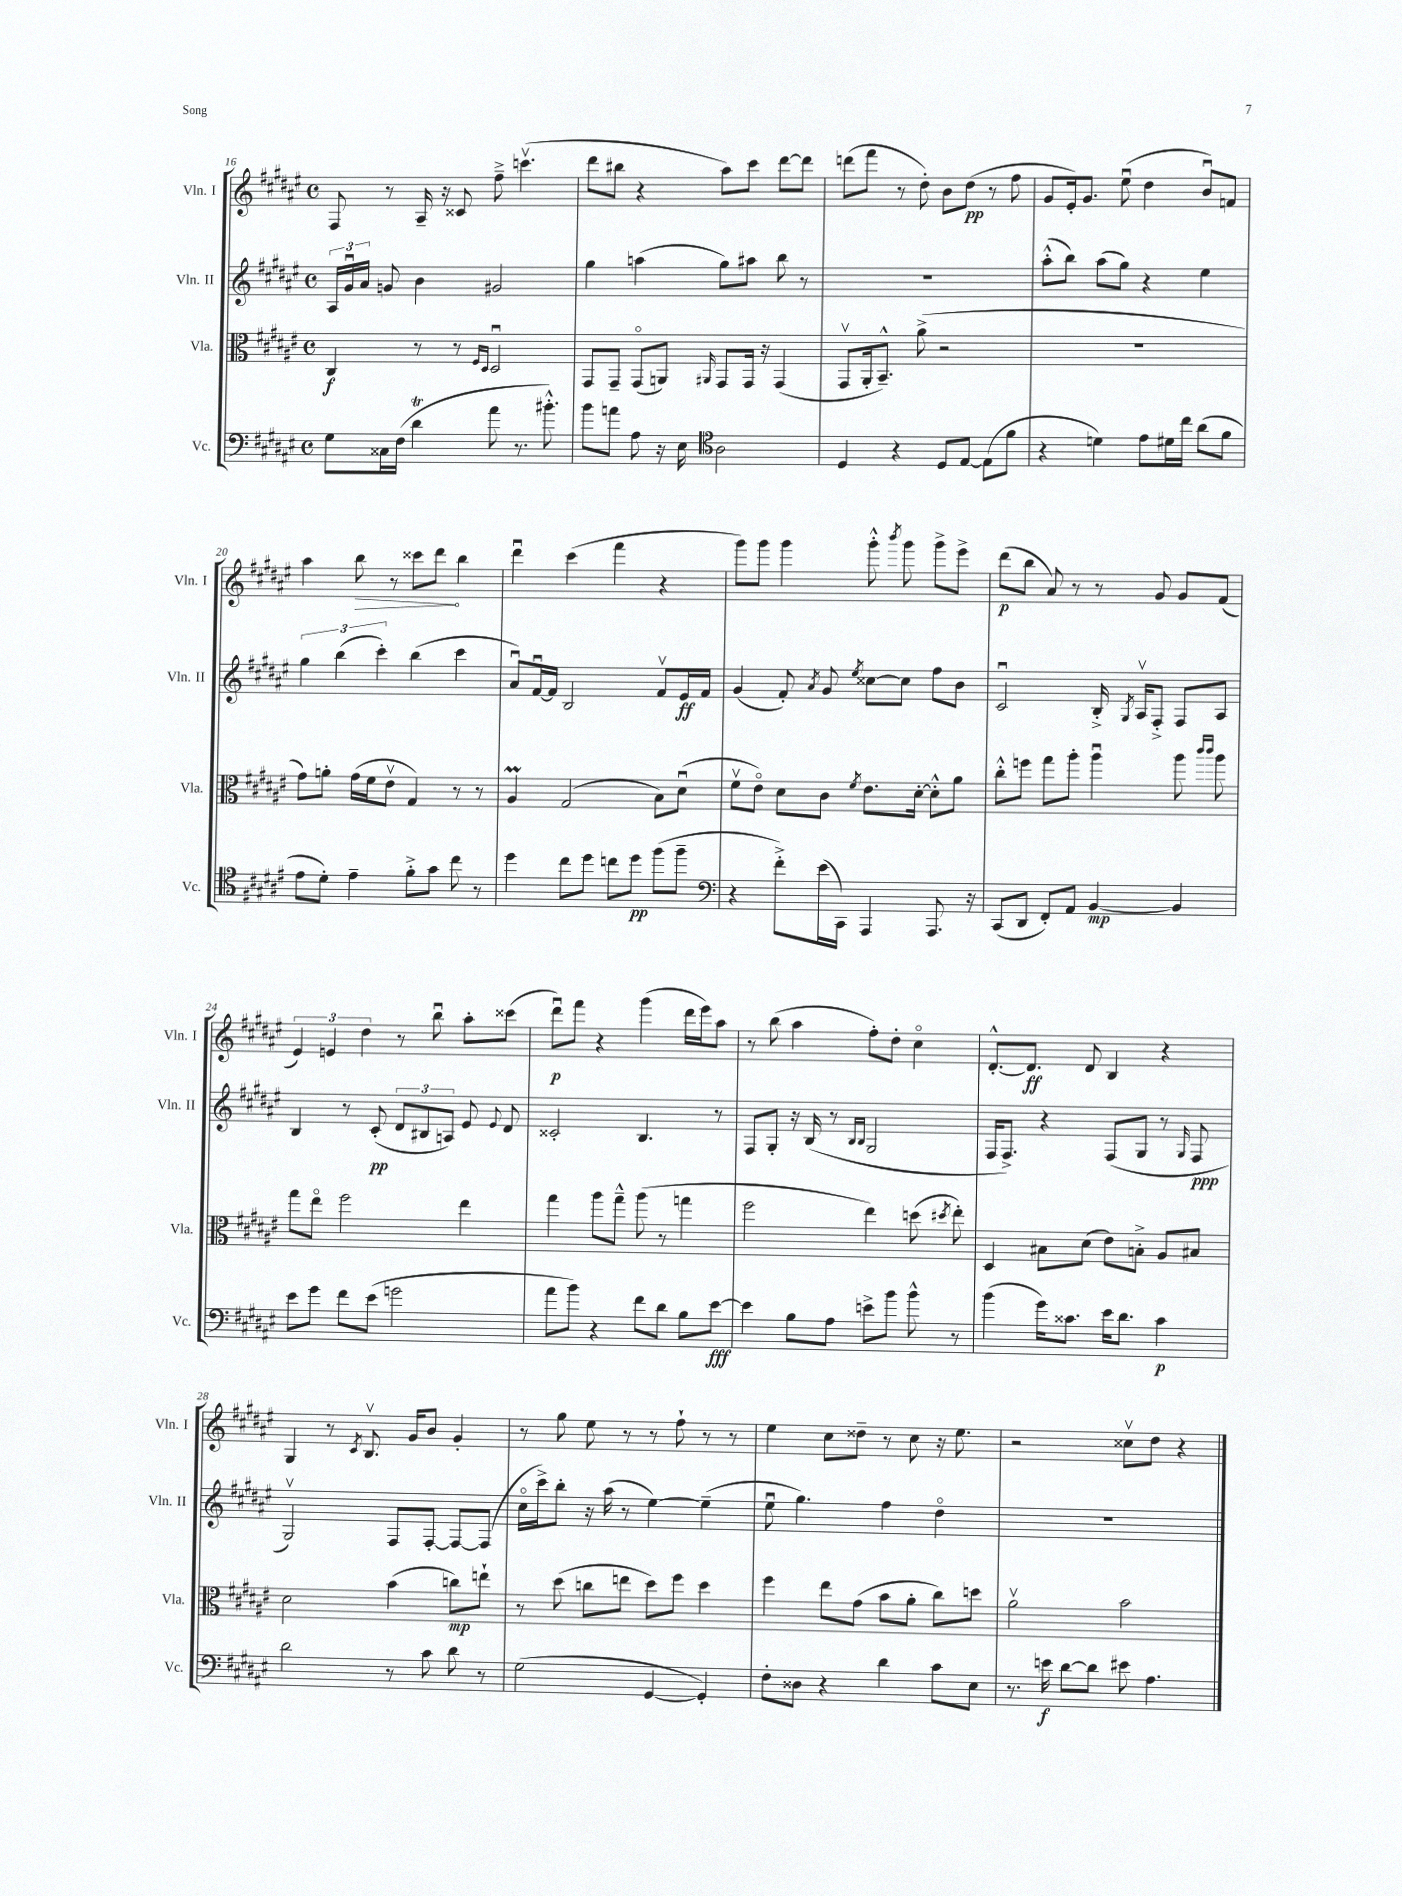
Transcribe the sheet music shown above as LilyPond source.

<<
\new StaffGroup <<
\new Staff = "s0" \with { instrumentName = "Vln. I" shortInstrumentName = "Vln. I" } {
    \clef treble \key fis \major \defaultTimeSignature \time 4/4
    \autoBeamOff fis8 r8 ais16-- r16 cisis'8 fis''8---> c'''4.\upbow( |
    dis'''8[ bis''8] r4 ais''8[) cis'''8] dis'''8[~ dis'''8] |
    d'''8[( fis'''8] r8 dis''8-.) b'8[ dis''8]\pp( r8 fis''8 |
    gis'8[ eis'16-.) gis'8.] eis''8\downbow( dis''4 b'8[\downbow) f'8] |
    ais''4 \once \override Hairpin.circled-tip = ##t b''8\> r8 cisis'''8[ dis'''8]\! b''4 |
    dis'''4\downbow cis'''4( fis'''4 r4 |
    gis'''8[) gis'''8] gis'''4 gis'''8-.-^ \acciaccatura { b'''8 } gis'''8 gis'''8[-> eis'''8]-> |
    dis'''8[\p( b''8] ais'8) r8 r8 gis'8 gis'8[ fis'8]( |
    \tuplet 3/2 { eis'4) e'4 dis''4 } r8 b''8\downbow ais''8[-. cisis'''8]( |
    dis'''8[\downbow\p) fis'''8] r4 gis'''4( dis'''16[ eis'''16) ais''8] |
    r8 b''8( ais''4 fis''8[-.) dis''8]-. cis''4\flageolet |
    dis'8.[~-.-^ dis'8.]\ff dis'8 b4 r4 |
    gis4 r8 \acciaccatura { cis'8 } b8.\upbow gis'16[ b'8] gis'4-. |
    r8 gis''8 eis''8 r8 r8 fis''8-! r8 r8 |
    eis''4 cis''8[ disis''8]-- r8 cis''8 r16 eis''8. |
    r2 cisis''8[\upbow dis''8] r4 \bar "|." |
}
\new Staff = "s1" \with { instrumentName = "Vln. II" shortInstrumentName = "Vln. II" } {
    \clef treble \key fis \major \defaultTimeSignature \time 4/4
    \autoBeamOff \tuplet 3/2 { ais16[ gis'16\downbow ais'16] } g'8 b'4 gis'2 |
    gis''4 a''4( gis''8[) ais''8] b''8 r8 |
    R1 |
    ais''8[-.-^( b''8]) ais''8[( gis''8]) r4 eis''4 |
    \tuplet 3/2 { gis''4 b''4( cis'''4-.) } b''4( cis'''4 |
    ais'8[\downbow) fis'16~\downbow fis'16] b2 fis'8[\upbow eis'16\ff fis'16] |
    gis'4( fis'8-.) \acciaccatura { ais'8 } gis'8 \acciaccatura { eis''8 } cisis''8[~ cisis''8] fis''8[ b'8] |
    cis'2\downbow b16-.-> \acciaccatura { gis8 } ais16[\upbow fis8]-.-> fis8[ ais8] |
    b4 r8 cis'8-.\pp( \tuplet 3/2 { dis'8[ bis8 a8]) } eis'8 \appoggiatura { eis'8 } dis'8 |
    cisis'2-. b4. r8 |
    fis8[ gis8]-. r16 b16( r8 \grace { b16[ b16] } gis2 |
    fis16[ fis8.]->) r4 fis8[( gis8] r8 \grace { gis16 } fis8\ppp |
    gis2\upbow) fis8[ fis8]~-. fis8[~ fis8]( |
    cis''16[\flageolet cis'''16->) b''8]-. r16 ais''16( r8 eis''4~) eis''4--( |
    eis''8\downbow gis''4.) fis''4 dis''4\flageolet |
    R1 \bar "|." |
}
\new Staff = "s2" \with { instrumentName = "Vla." shortInstrumentName = "Vla." } {
    \clef alto \key fis \major \defaultTimeSignature \time 4/4
    \autoBeamOff cis4\f r8 r8 \grace { fis16[ dis16] } dis2\downbow |
    gis,8[ gis,8]-- gis,8[\flageolet( a,8]) \grace { ais,16 } gis,8[ gis,16] r16 gis,4( |
    gis,8[\upbow ais,16-. b,8.]---^) ais'8->( r2 |
    R1 |
    gis'8[) a'8]-. gis'16[( fis'16 eis'8]\upbow gis4) r8 r8 |
    ais4\prall gis2( b8[) dis'8]\downbow( |
    fis'8[\upbow eis'8]\flageolet) dis'8[ cis'8] \acciaccatura { fis'8 } eis'8.[ dis'16]~-. dis'8[-.-^ ais'8] |
    cis''8[-.-^ f''8] gis''8[ ais''8]-. ais''4\downbow ais''8 \grace { cis'''16[ cis'''16] } ais''8 |
    gis''8[ eis''8]\flageolet fis''2 eis''4 |
    gis''4 ais''8[ gis''8]---^ ais''8( r8 g''4 |
    fis''2 eis''4) d''8( \acciaccatura { dis''8 } eis''8-.) |
    dis4 bis8[ dis'8]( eis'8[) b8]-.-> ais8[ bis8] |
    dis'2 b'4( c''8[\mp) e''8]-! |
    r8 dis''8( c''8[ e''8] dis''8[) fis''8] dis''4 |
    fis''4 eis''8[ gis'8]( b'8[ ais'8]-. cis''8[) d''8] |
    ais'2\upbow b'2 \bar "|." |
}
\new Staff = "s3" \with { instrumentName = "Vc." shortInstrumentName = "Vc." } {
    \clef bass \key fis \major \defaultTimeSignature \time 4/4
    \autoBeamOff gis8[ cisis16 fis16]( dis'4\trill ais'8 r8. bis'8.-.-^) |
    b'8[ a'8] ais8 r16 eis16 \clef tenor ais2 |
    dis4 r4 dis8[ eis8]~ eis8[( fis'8] |
    r4 d'4) eis'8[ dis'16 cis''16] ais'8[( fis'8] |
    eis'8[ dis'8]-.) eis'4-- fis'8[-.-> gis'8] cis''8 r8 |
    dis''4 cis''8[ dis''8] c''8[ dis''8]\pp fis''8[( fis''8]-- |
    \clef bass r4 fis'8[-.->) eis'16( cis,16]) ais,,4 ais,,8. r16 |
    cis,8[( dis,8] fis,8[-.) ais,8] b,4~\mp b,4 |
    eis'8[ gis'8] fis'8[ eis'8]( g'2 |
    ais'8[ b'8]) r4 fis'8[ dis'8] b8[ eis'8]~\fff |
    eis'4 b8[ ais8] e'8[-> b'8] b'8-^ r8 |
    b'4( gis'16[) cisis'8.] eis'16[ dis'8.] cisis'4\p |
    dis'2 r8 cis'8 dis'8 r8 |
    gis2( gis,4~ gis,4-.) |
    fis8[-. disis8] r4 dis'4 cis'8[ eis8] |
    r8. e'16\f dis'8[~ dis'8] eis'8 ais4. \bar "|." |
}
>>
>>
\layout { \context { \Score currentBarNumber = #16 } }
